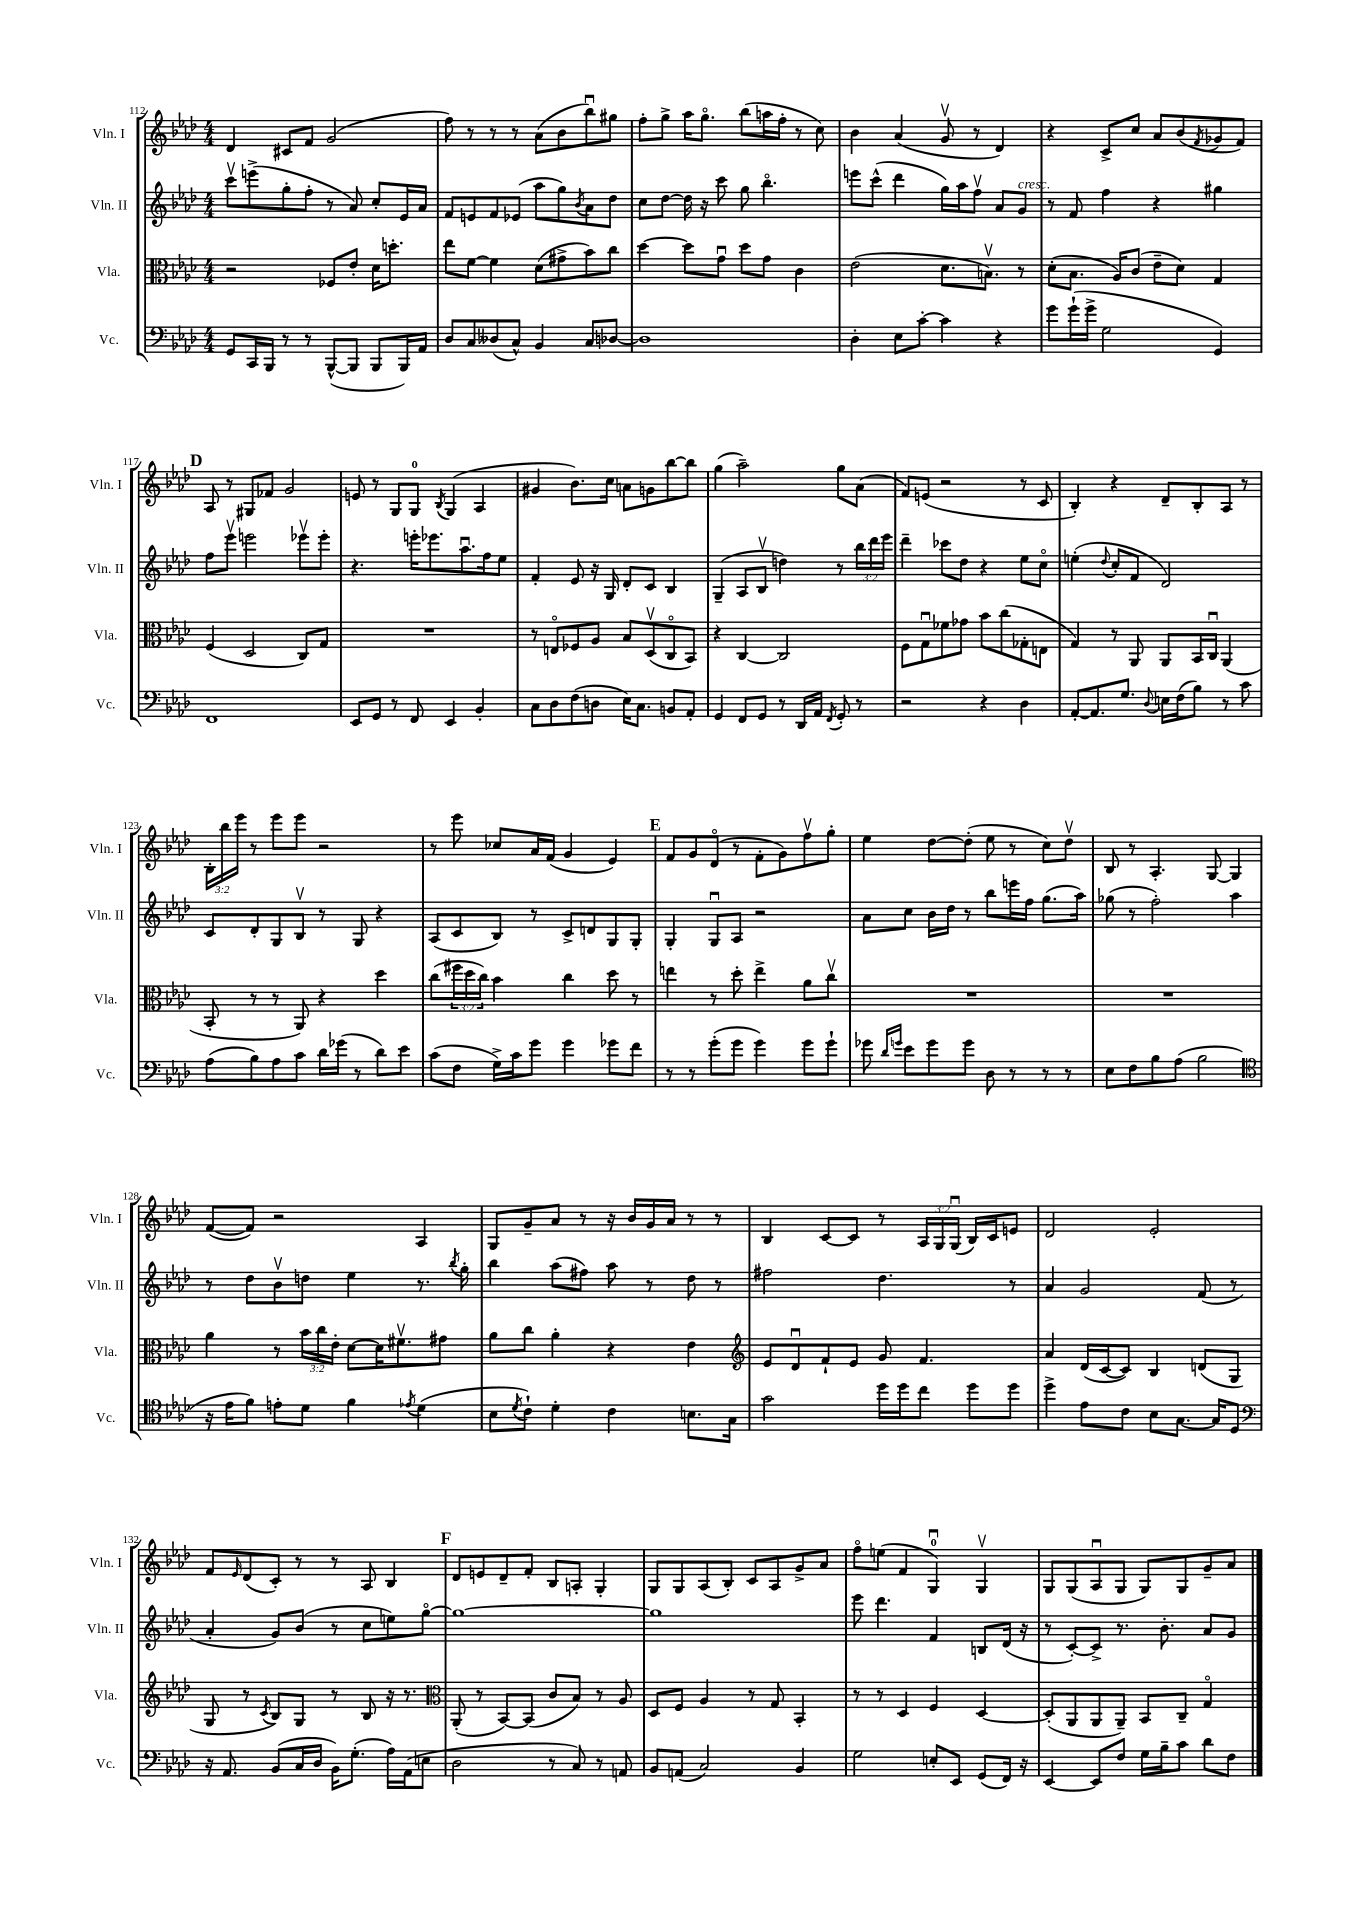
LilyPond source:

<<
\new StaffGroup <<
\new Staff = "s0" \with { instrumentName = "Vln. I" shortInstrumentName = "Vln. I" } {
    \clef treble \key aes \major \numericTimeSignature \time 4/4 \override Staff.TupletNumber.text = #tuplet-number::calc-fraction-text
    des'4 cis'8 f'8 g'2( |
    f''8) r8 r8 r8 aes'8( bes'8 bes''8\downbow) gis''8 |
    f''8-. g''8-> aes''16 g''8.\flageolet bes''8( a''16 f''16-. r8 c''8) |
    bes'4 aes'4( g'8\upbow r8 des'4) |
    r4 c'8-> c''8 aes'8 bes'8( \acciaccatura { f'8 } ges'8 f'8) |
    \mark \markup { \bold "D" } aes8 r8 gis8 fes'8 g'2 |
    e'8 r8 g8 g8-0 \acciaccatura { bes8 } g4( aes4 |
    gis'4 bes'8.) c''16 a'8 g'8 bes''8~ bes''8 |
    g''4( aes''2--) g''8 aes'8( |
    f'8) e'8( r2 r8 c'8 |
    bes4-.) r4 des'8-- bes8-. aes8 r8 |
    \tuplet 3/2 { bes16-. bes''16 ees'''16 } r8 ees'''8 ees'''8 r2 |
    r8 ees'''8 ces''8 aes'16 f'16( g'4 ees'4) |
    \mark \markup { \bold "E" } f'8 g'8 des'8\flageolet( r8 f'8-. g'8) f''8\upbow g''8-. |
    ees''4 des''8~ des''8-.( ees''8 r8 c''8) des''8\upbow |
    bes8 r8 aes4.-. g8~ g4 |
    f'8~( f'8) r2 aes4 |
    g8 g'8-- aes'8 r8 r16 bes'16 g'16 aes'16 r8 r8 |
    bes4 c'8~ c'8 r8 \tuplet 3/2 { aes16 g16 g16\downbow( } bes16) c'16 e'8 |
    des'2 ees'2-. |
    f'8 \grace { ees'16 } des'8( c'8-.) r8 r8 aes8 bes4 |
    \mark \markup { \bold "F" } des'8 e'8 des'8-- f'8-. bes8 a8-. g4-. |
    g8 g8 aes8( bes8-.) c'8 aes8 g'8-> aes'8 |
    f''8\flageolet e''8( f'4 g4-0\downbow) g4\upbow |
    g8 g8( aes8\downbow g8 g8) g8 g'8-- aes'8 \bar "|." |
}
\new Staff = "s1" \with { instrumentName = "Vln. II" shortInstrumentName = "Vln. II" } {
    \clef treble \key aes \major \numericTimeSignature \time 4/4 \override Staff.TupletNumber.text = #tuplet-number::calc-fraction-text
    c'''8\upbow e'''8->( g''8-. f''8-. r8 aes'8) c''8-. ees'16 aes'16 |
    f'8 e'8 f'8 ees'8( aes''8 g''8) \acciaccatura { bes'8 } aes'8 des''8 |
    c''8 des''8~ des''16 r16 c'''8 g''8 bes''4.\flageolet |
    e'''8 c'''8-^( des'''4 g''16) aes''16 f''8\upbow aes'8 g'8^\markup { \italic "cresc." } |
    r8 f'8 f''4 r4 gis''4 |
    \mark \markup { \bold "D" } f''8 ees'''8\upbow e'''2 ees'''8\upbow ees'''8-. |
    r4. e'''16-. ees'''8. aes''8.\downbow f''16 ees''8 |
    f'4-. ees'8 r16 g16 des'8-. c'8 bes4 |
    g4--( aes8 bes8\upbow d''4) r8 \tuplet 3/2 { bes''16 des'''16 ees'''16 } |
    des'''4-- ces'''8 des''8 r4 ees''8 c''8\flageolet |
    e''4-.( \appoggiatura { des''8 } c''8-. f'8 des'2) |
    c'8 des'8-. g8 bes8\upbow r8 g8 r4 |
    aes8( c'8 bes8) r8 c'8-> d'8 g8 g8-. |
    \mark \markup { \bold "E" } g4-. g8\downbow aes8 r2 |
    aes'8 c''8 bes'16 des''16 r8 bes''8 e'''16 f''16 g''8.( aes''16) |
    ges''8( r8 f''2-.) aes''4 |
    r8 des''8 bes'8\upbow d''8 ees''4 r8. \acciaccatura { bes''8 } g''16-. |
    bes''4 aes''8( fis''8) aes''8 r8 des''8 r8 |
    fis''2 des''4. r8 |
    aes'4 g'2 f'8( r8 |
    aes'4-. g'8) bes'8( r8 c''8 e''8) g''8~\flageolet |
    \mark \markup { \bold "F" } g''1~ |
    g''1 |
    ees'''8 des'''4. f'4 b8 des'16( r16 |
    r8 c'8~-.) c'8-> r8. bes'8.-. aes'8 g'8 \bar "|." |
}
\new Staff = "s2" \with { instrumentName = "Vla." shortInstrumentName = "Vla." } {
    \clef alto \key aes \major \numericTimeSignature \time 4/4 \override Staff.TupletNumber.text = #tuplet-number::calc-fraction-text
    r2 fes8 ees'8-. des'16 d''8.-. |
    ees''8 f'8~ f'4 des'8( gis'8-> bes'8) c''8 |
    des''4~ des''8 g'8\downbow des''8 g'8 c'4 |
    ees'2( des'8. b8.\upbow) r8 |
    des'8-.( bes8. aes16) c'8( ees'8-- des'8) g4 |
    \mark \markup { \bold "D" } f4( des2 c8) g8 |
    R1 |
    r8 e8\flageolet fes8 aes8 bes8 des8\upbow( c8\flageolet bes,8) |
    r4 c4~ c2 |
    f8 g8\downbow fes'8 ges'8 bes'8 c''8( ges8-. e8 |
    g4) r8 aes,8 aes,8 bes,16 c16\downbow aes,4( |
    bes,8-. r8 r8 aes,8) r4 des''4 |
    c''8( \tuplet 3/2 { fis''16 des''16 c''16) } bes'4 c''4 des''8 r8 |
    \mark \markup { \bold "E" } e''4 r8 des''8-. e''4-> aes'8 c''8\upbow |
    R1 |
    R1 |
    aes'4 r8 \tuplet 3/2 { bes'16 c''16 ees'16-. } des'8~ des'16 fis'8.\upbow gis'8 |
    aes'8 c''8 aes'4-. r4 ees'4 |
    \clef treble ees'8 des'8\downbow f'8-! ees'8 g'8 f'4. |
    aes'4 des'16( c'16~ c'8) bes4 d'8( g8 |
    g8 r8 \acciaccatura { c'8 } bes8) g8 r8 bes8 r16 r8. |
    \mark \markup { \bold "F" } \clef alto aes,8-.( r8 bes,8~) bes,8( c'8 bes8) r8 aes8 |
    des8 f8 aes4 r8 g8 bes,4-. |
    r8 r8 des4 f4 des4~ |
    des8-.( aes,8 aes,8 aes,8--) bes,8 c8-- g4\flageolet \bar "|." |
}
\new Staff = "s3" \with { instrumentName = "Vc." shortInstrumentName = "Vc." } {
    \clef bass \key aes \major \numericTimeSignature \time 4/4
    g,8 c,16 bes,,16 r8 r8 bes,,8~-^( bes,,8 bes,,8 bes,,16) aes,16 |
    des8 c8 deses8( c8-^) bes,4 c8 des8~ |
    des1 |
    des4-. ees8 c'8~-. c'4 r4 |
    g'8 g'16-!( g'16-> g2 g,4) |
    \mark \markup { \bold "D" } f,1 |
    ees,8 g,8 r8 f,8 ees,4 bes,4-. |
    c8 des8 f8( d8 ees16) c8. b,8 aes,8-. |
    g,4 f,8 g,8 r8 des,16 aes,16 \acciaccatura { f,8 } g,8-. r8 |
    r2 r4 des4 |
    aes,8~-. aes,8. g8. \appoggiatura { des8 } e16 f16( bes8) r8 c'8 |
    aes8( bes8) aes8 c'8 des'16 ges'16( r8 des'8) ees'8 |
    c'8( f8 g16->) c'16 g'8 g'4 ges'8 f'8 |
    \mark \markup { \bold "E" } r8 r8 g'8-.( g'8 g'4) g'8 g'8-! |
    ges'8 \grace { des'16 g'16 } ees'8 g'8 g'8 des8 r8 r8 r8 |
    ees8 f8 bes8 aes8( bes2 |
    \clef tenor r16 ees'16 f'8) e'8-. des'8 f'4 \acciaccatura { ees'8 } des'4( |
    bes8 \acciaccatura { des'8 } c'8-!) des'4-. c'4 b8. g16 |
    g'2 des''16 des''16 c''8 des''8 des''8 |
    des''4-> ees'8 c'8 bes8 g8.~ g16 des8 |
    \clef bass r16 aes,8. bes,8( c16 des16 bes,16) g8.-.( aes16) aes,16( e8 |
    \mark \markup { \bold "F" } des2 r8 c8) r8 a,8 |
    bes,8 a,8( c2) bes,4 |
    g2 e8-. ees,8 g,8( f,16) r16 |
    ees,4~ ees,8 f8 g16 bes16-- c'8 des'8 f8 \bar "|." |
}
>>
>>
\layout { \context { \Score currentBarNumber = #112 } }
